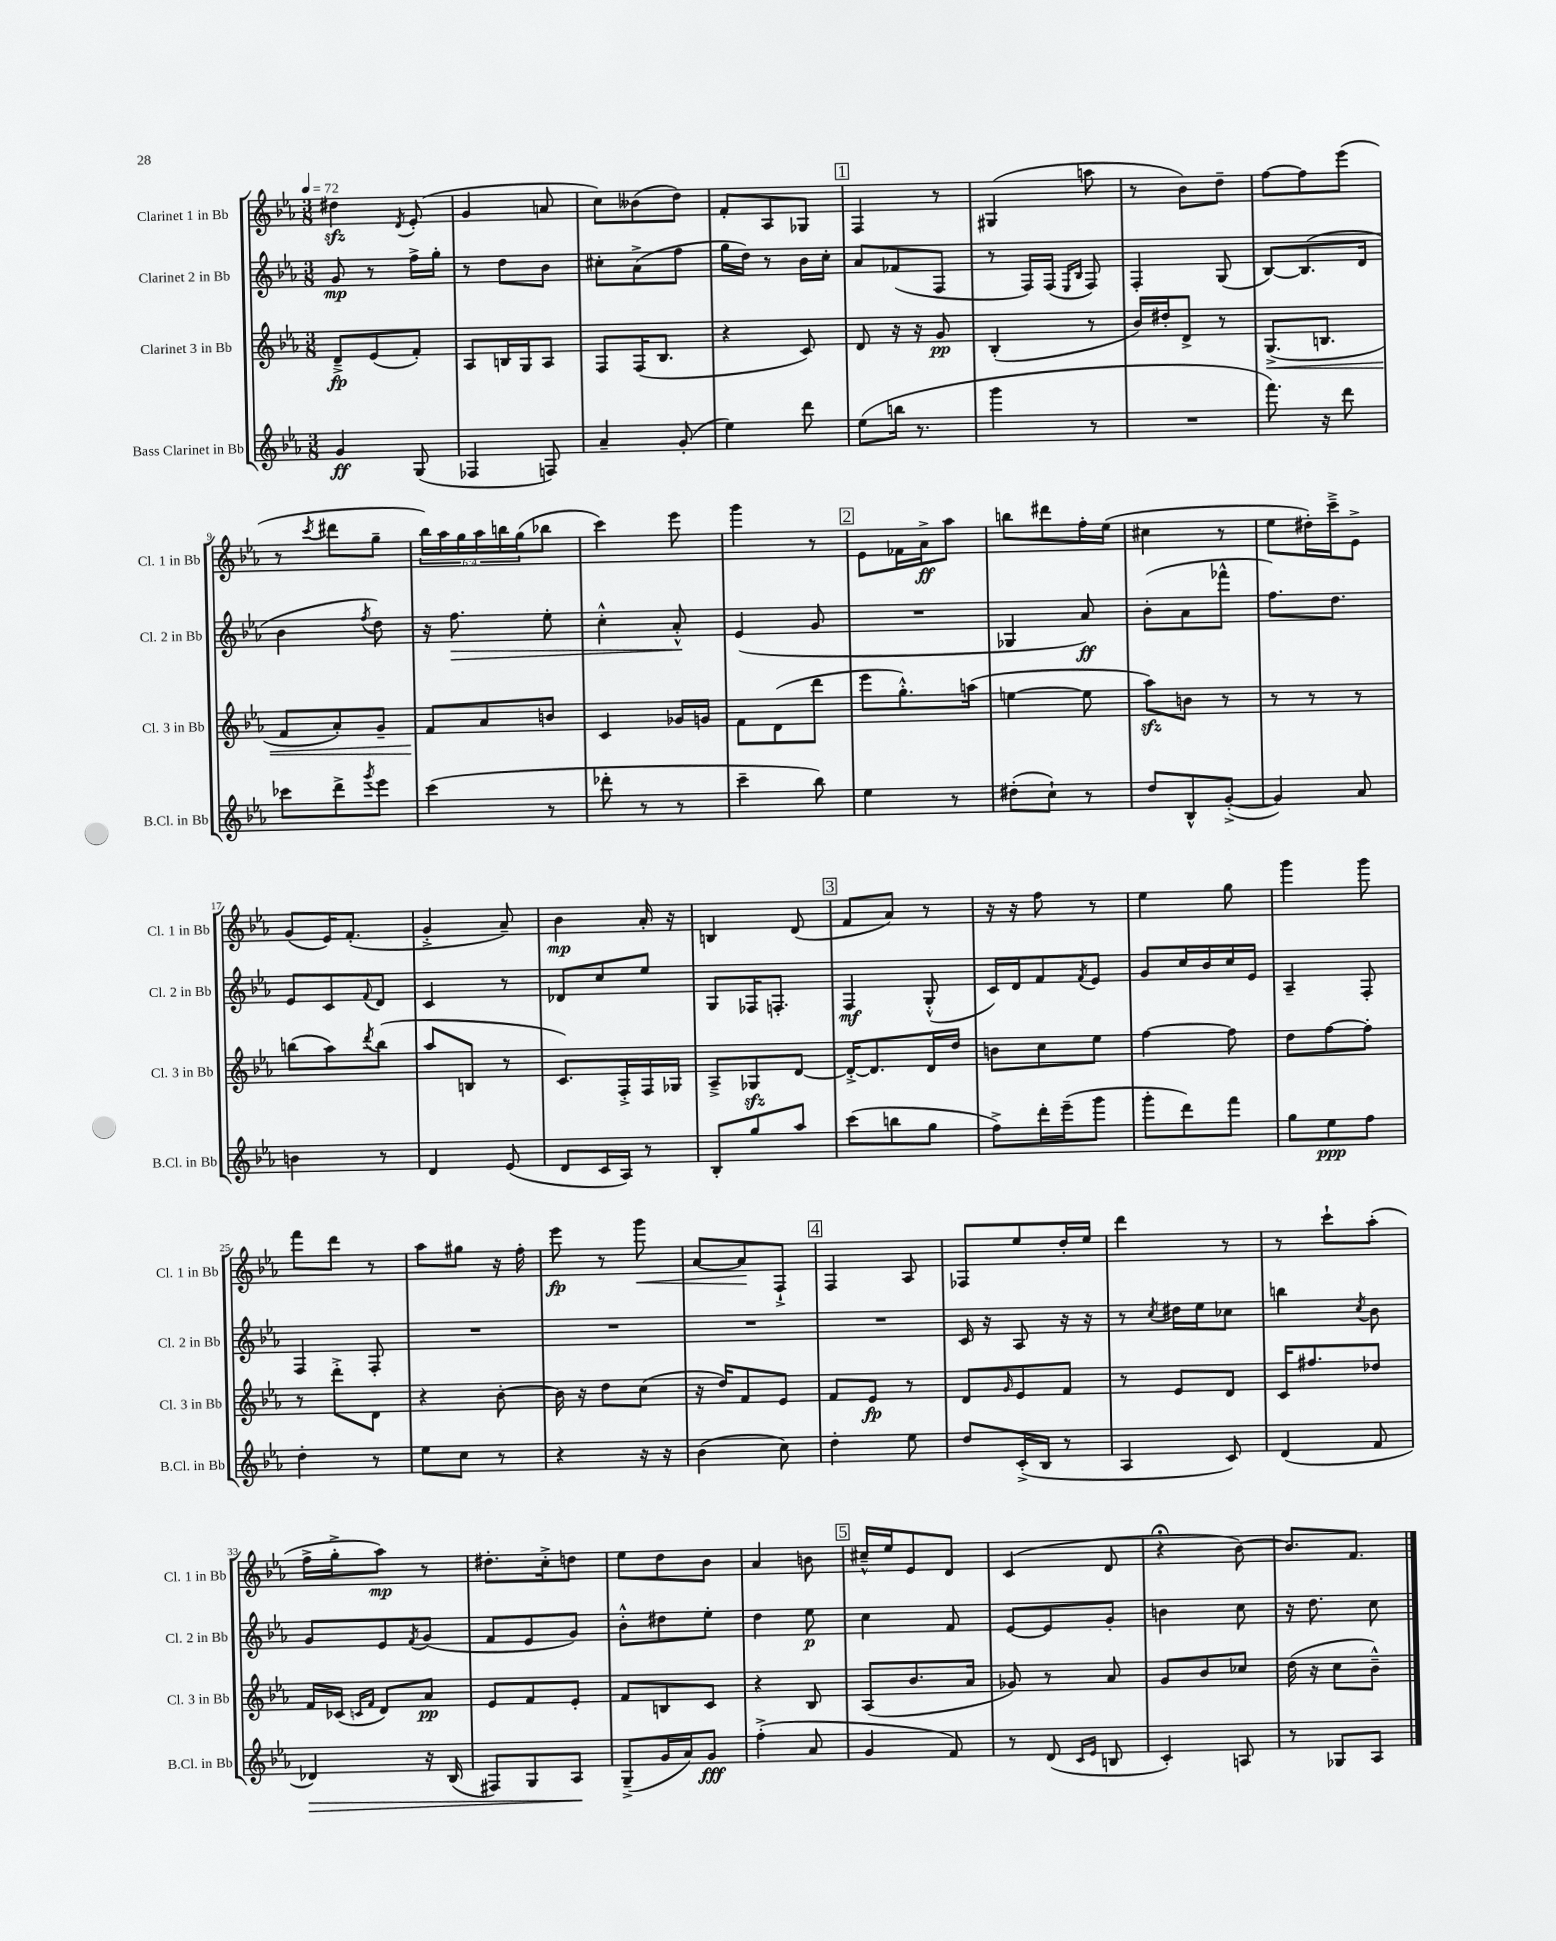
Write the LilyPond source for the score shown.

<<
\new StaffGroup <<
\new Staff = "s0" \with { instrumentName = "Clarinet 1 in Bb" shortInstrumentName = "Cl. 1 in Bb" } {
    \clef treble \key ees \major \numericTimeSignature \time 3/8 \override Staff.TupletNumber.text = #tuplet-number::calc-fraction-text \tempo 4 = 72
    dis''4\sfz \acciaccatura { d'8 } ees'8-.( |
    g'4 a'8 |
    c''8) beses'8( d''8) |
    f'8-. aes8 ges8 |
    \mark \markup { \box "1" } f4 r8 |
    gis4( a''8 |
    r8 bes'8) d''8-- |
    f''8~ f''8 ees'''8( |
    r8 \acciaccatura { c'''8 } dis'''8 g''8-- |
    \tuplet 6/4 { bes''16) aes''16 g''16 aes''16 b''16 g''16( } bes''8 |
    c'''4) ees'''8 |
    g'''4 r8 |
    \mark \markup { \box "2" } ees'8 fes'16 aes'16->\ff aes''8 |
    b''8 dis'''8 f''16-. ees''16( |
    cis''4 r8 |
    ees''8 dis''16-.) c'''16---> ees'8-> |
    g'8( ees'16) f'8.-.( |
    g'4-.-> aes'8--) |
    bes'4\mp aes'16-. r16 |
    b4 d'8( |
    \mark \markup { \box "3" } f'8 aes'8) r8 |
    r16 r16 f''8 r8 |
    ees''4 g''8 |
    g'''4 g'''8 |
    f'''8 d'''8 r8 |
    aes''8 gis''8 r16 f''16-. |
    ees'''8\fp r8 g'''8\< |
    aes'8~ aes'8\! f8-!-> |
    \mark \markup { \box "4" } f4 aes8 |
    fes8 ees''8 d''16-. ees''16 |
    d'''4 r8 |
    r8 c'''8-! aes''8-.( |
    f''16-> g''16-.-> aes''8\mp) r8 |
    dis''8.-. c''16-.-> d''8 |
    ees''8 d''8 bes'8 |
    aes'4 b'8 |
    \mark \markup { \box "5" } cis''16---^ ees''16 ees'8 d'8 |
    c'4( d'8 |
    r4\fermata bes'8~) |
    bes'8. f'8. \bar "|." |
}
\new Staff = "s1" \with { instrumentName = "Clarinet 2 in Bb" shortInstrumentName = "Cl. 2 in Bb" } {
    \clef treble \key ees \major \numericTimeSignature \time 3/8
    g'8\mp r8 f''16-> g''16-. |
    r8 d''8 bes'8 |
    cis''8-. aes'8->( f''8 |
    g''16 d''16) r8 bes'16 c''16-. |
    \mark \markup { \box "1" } aes'8 fes'8( f8 |
    r8 f16) f16( \grace { ees16 bes16 } f8) |
    f4-. g8( |
    bes8~) bes8.( d'16 |
    bes'4 \acciaccatura { f''8 } d''8) |
    r16 f''8.\> ees''8-. |
    c''4-.-^ aes'8-.-^\! |
    ees'4( g'8 |
    \mark \markup { \box "2" } R4. |
    ges4 aes'8\ff) |
    bes'8-.( aes'8 fes'''8-^ |
    f''8.) d''8. |
    ees'8 c'8 \appoggiatura { f'8 } d'8 |
    c'4 r8 |
    des'8 c''8 ees''8 |
    g8 fes16 f8.-. |
    \mark \markup { \box "3" } f4\mf g8-.-^( |
    c'16) d'16 f'8 \acciaccatura { f'8 } ees'8 |
    g'8 c''16 bes'16 c''16 ees'16 |
    aes4-- f8-. |
    f4 f8-. |
    R4. |
    R4. |
    R4. |
    \mark \markup { \box "4" } R4. |
    c'16 r16 aes8 r16 r16 |
    r8 \acciaccatura { c''8 } dis''16 ees''16 ces''8 |
    b''4 \acciaccatura { c''8 } bes'8 |
    g'8 ees'8 \acciaccatura { f'8 } g'8( |
    f'8 ees'8 g'8) |
    bes'8-.-^ dis''8 ees''8-. |
    d''4 ees''8\p |
    \mark \markup { \box "5" } c''4 f'8 |
    ees'8~ ees'8 g'8-. |
    b'4 c''8 |
    r16 d''8. c''8 \bar "|." |
}
\new Staff = "s2" \with { instrumentName = "Clarinet 3 in Bb" shortInstrumentName = "Cl. 3 in Bb" } {
    \clef treble \key ees \major \numericTimeSignature \time 3/8
    d'8--->\fp ees'8( f'8-.) |
    aes8 b16 g16 aes8 |
    f8 f16( bes8. |
    r4 c'8) |
    \mark \markup { \box "1" } d'8 r16 r16 g'8\pp |
    bes4-.( r8 |
    bes'16) dis''16-. d'8-> r8 |
    g8.->\<( b8. |
    f'8 aes'8-.) g'8-- |
    f'8\! aes'8 b'8 |
    c'4 ges'16 g'16 |
    f'8 d'8( d'''8 |
    \mark \markup { \box "2" } ees'''8 g''8.-.-^) a''16( |
    e''4~ e''8 |
    aes''8\sfz) b'8 r8 |
    r8 r8 r8 |
    b''8( aes''8) \acciaccatura { d'''8 } b''8( |
    aes''8 b8 r8 |
    c'8.) f16-.-> f16 ges16 |
    aes8---> ges8\sfz d'8~ |
    \mark \markup { \box "3" } d'16~-.-> d'8. d'16 d''16 |
    b'8 c''8 ees''8 |
    f''4~ f''8 |
    d''8 f''8~ f''8-. |
    r8 d'''8-.-> d'8 |
    r4 bes'8~-. |
    bes'16 r16 d''8 c''8( |
    r16 d''16) f'8 ees'8 |
    \mark \markup { \box "4" } f'8 ees'8\fp r8 |
    d'8 \grace { g'16 } ees'8 f'8 |
    r8 ees'8 d'8 |
    c'16 fis''8. des''8 |
    f'16 ces'16( \grace { c'16 f'16 } d'8) aes'8\pp |
    ees'8 f'8 ees'8-. |
    f'8 b8 c'8 |
    r4 bes8 |
    \mark \markup { \box "5" } aes8( bes'8. aes'16 |
    ges'8) r8 aes'8 |
    g'8 bes'8 ces''8 |
    d''16( r16 c''8 bes'8---^) \bar "|." |
}
\new Staff = "s3" \with { instrumentName = "Bass Clarinet in Bb" shortInstrumentName = "B.Cl. in Bb" } {
    \clef treble \key ees \major \numericTimeSignature \time 3/8
    g'4\ff g8( |
    fes4 f8) |
    aes'4-- g'8-.( |
    ees''4) d'''8 |
    \mark \markup { \box "1" } ees''8( b''16 r8. |
    g'''4 r8 |
    R4. |
    f'''8.) r16 d'''8 |
    ces'''8 d'''8-> \acciaccatura { g'''8 } ees'''8 |
    c'''4( r8 |
    des'''8-. r8 r8 |
    c'''4-- bes''8) |
    \mark \markup { \box "2" } ees''4 r8 |
    dis''8-.( c''8-!) r8 |
    d''8 bes8-^ g'8~-.->( |
    g'4) aes'8 |
    b'4 r8 |
    d'4 ees'8( |
    d'8 c'16 aes16) r8 |
    bes8-. g''8 aes''8 |
    \mark \markup { \box "3" } c'''8( b''8 g''8 |
    f''8->) d'''16-. ees'''16--( g'''8 |
    g'''8-. d'''8) f'''8 |
    g''8 ees''8\ppp f''8 |
    d''4-. r8 |
    ees''8 c''8 r8 |
    r4 r16 r16 |
    bes'4( c''8) |
    \mark \markup { \box "4" } d''4-. ees''8 |
    d''8 c'16-.->( bes16 r8 |
    aes4 c'8) |
    d'4( f'8 |
    des'4\>) r16 bes16( |
    fis8) g8 aes8\! |
    g8--->( g'16 aes'16) g'8\fff |
    f''4-.->( aes'8 |
    \mark \markup { \box "5" } g'4 f'8) |
    r8 d'8( \grace { c'16 ees'16 } b8 |
    c'4-.) a8 |
    r8 ges8 aes8 \bar "|." |
}
>>
>>
